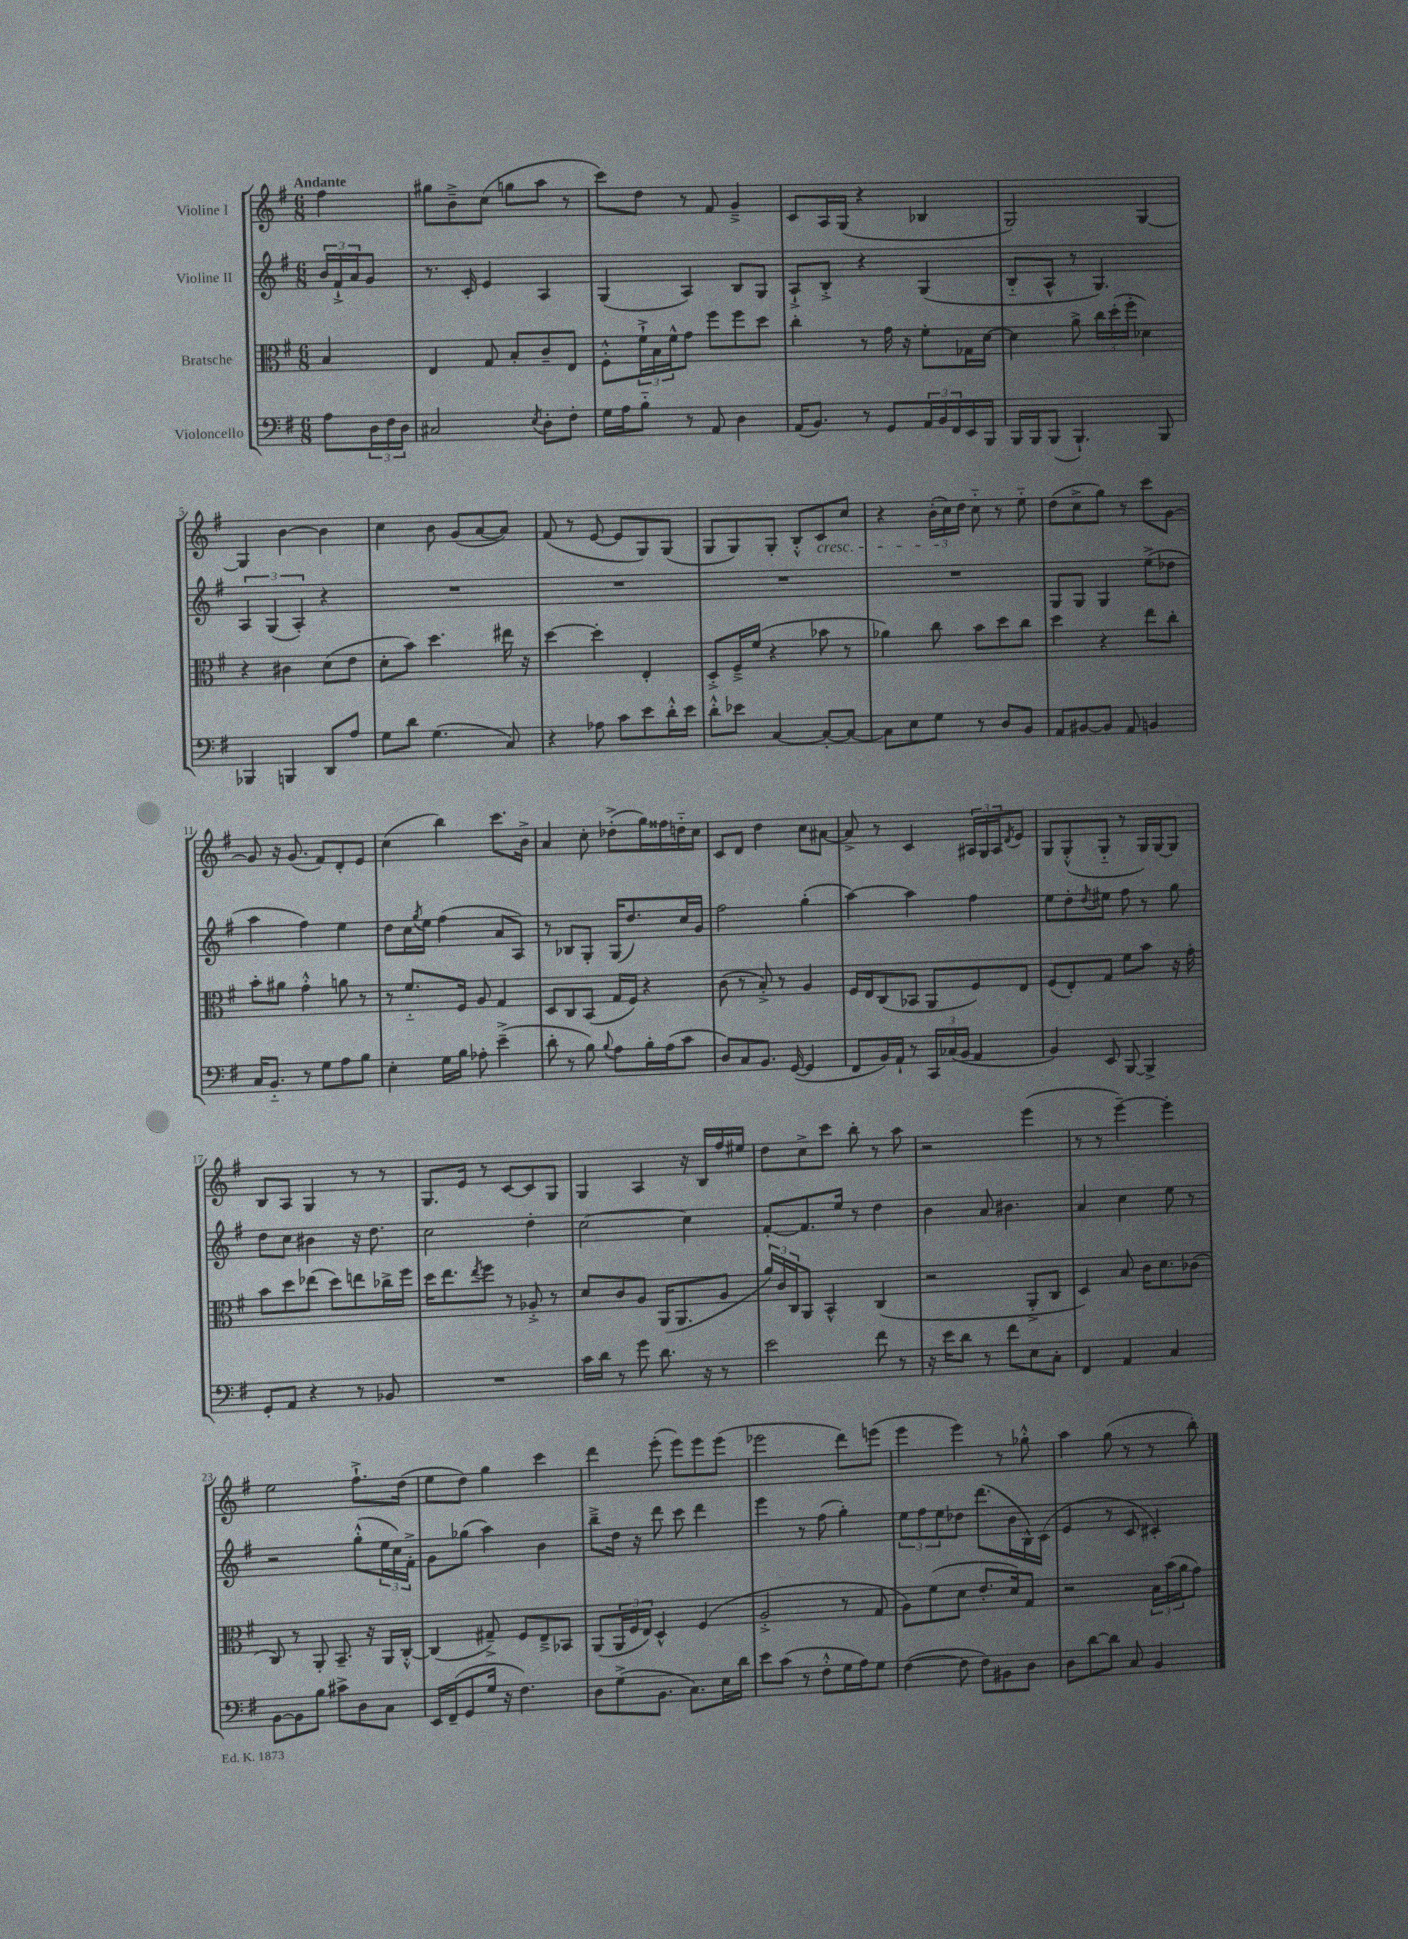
<<
\new StaffGroup <<
\new Staff = "s0" \with { instrumentName = "Violine I" } {
    \clef treble \key g \major \numericTimeSignature \time 6/8 \partial 4 \tempo "Andante"
    fis''4 |
    gis''8 b'8---> c''8( g''8 a''8 r8 |
    c'''8) d''8 r8 fis'8 g'4---> |
    c'8 a16 g16( r4 bes4 |
    g2) g4~ |
    g4 b'4~ b'4 |
    c''4 b'8 g'8( a'8~ a'8) |
    fis'8( r8 e'8~ e'8 g8) g8( |
    g8 g8) g8-. b8-.-^ c'8\cresc c''8 |
    r4 \tuplet 3/2 { b'16-.( c''16\!) d''16 } c''8-_ r8 e''8-_ |
    d''8( c''8-> g''8) r8 c'''8 g'8~ |
    g'8 r16 g'8.( fis'8) d'8-. e'8 |
    c''4( b''4) c'''8. b'16-> |
    a'4 c''8-. des''8-.->( g''16) fisis''16 d''16-_ c''16 |
    c'8 d'8 d''4 c''8 ais'8~ |
    ais'8-> r8 c'4 \tuplet 3/2 { ais16 g16 ais16 } \acciaccatura { d'8 } e'8 |
    g8 g8-.-^( g8-_ r8 g16) g16~ g8 |
    b8 a8 g4 r8 r8 |
    g8. e'16 r8 c'8~ c'8 g8 |
    g4 a4 r16 b16 fis''16 eis''16 |
    d''8 c''8-> c'''8 b''8-. r8 a''8 |
    r2 e'''4( |
    r8 r8 e'''4~--) e'''4-. |
    e''2 fis''8.-!-> d''16( |
    e''8 d''8) g''4 c'''4 |
    d'''4 e'''8-.( e'''8) e'''8 e'''8( |
    ees'''2 d'''8) e'''8( |
    e'''4 e'''4) r8 ges''8-.-^ |
    a''4 g''8( r8 r8 b''8-.) \bar "|." |
}
\new Staff = "s1" \with { instrumentName = "Violine II" } {
    \clef treble \key g \major \numericTimeSignature \time 6/8 \partial 4
    \tuplet 3/2 { b'16 fis'16-!-> a'16 } g'8 |
    r8. c'16-. e'4 a4 |
    g4( a4) b8 g8 |
    a8-!-> b8-.-> r4 g4( |
    b8-_ a8-^ r8 g4.) |
    \tuplet 3/2 { a4 g4( a4-.) } r4 |
    R2. |
    R2. |
    R2. |
    R2. |
    g8 g8 g4 e''8->( des''8 |
    a''4 fis''4) e''4 |
    d''8 c''16 \acciaccatura { g''8 } e''16 fis''4( a'8 a8) |
    r8 bes8 g8-. g16( d''8.) c''16 g'16 |
    fis''2 g''4-.( |
    a''4~) a''4 fis''4 |
    e''8 d''8-. \acciaccatura { d''8 } eis''8 fis''8 r8 g''8 |
    d''8 c''8 bis'4 r16 d''8. |
    c''2 d''4-. |
    c''2~ c''4 |
    fis'8~-. fis'8. e''16 r8 d''4 |
    b'4 a'8 bis'4. |
    a'4 c''4 e''8 r8 |
    r2 g''8-.-^( \tuplet 3/2 { e''16 c''16) fis'16-.-> } |
    g'8 ges''8( a''4) b'4 |
    b''8---> d''16 r16 d'''8 c'''8 d'''4 |
    e'''4 r8 fis''8( g''4-.) |
    \tuplet 3/2 { e''8 fis''8 e''8 } des''8 d'''8.( b'16 b16-^) c'16( |
    e'4 r8 c'8 cis'4-.) \bar "|." |
}
\new Staff = "s2" \with { instrumentName = "Bratsche" } {
    \clef alto \key g \major \numericTimeSignature \time 6/8 \partial 4
    b4 |
    e4 g8 b8-. c'8-- e8 |
    fis8-.-^ \tuplet 3/2 { fis'16-!-> b16 fis'16-^ } g'8 fis''8 fis''8 d''8 |
    c''4-. r8 g'16 r16 fis'8-. ges16 d'16~ |
    d'4 a'8-> \tuplet 3/2 { c''16 d''16-.( fis''16-. } des'4) |
    r4 cis'4 d'8( e'8 |
    d'8-. b'8) d''4. eis''16 r16 |
    d''4~ d''4-. e4-. |
    d8-.-> fis16---> fis'16( r4 bes'8 r8 |
    aes'4) c''8 b'8 d''8 c''8 |
    d''4 r4 e''8 c''8-. |
    b'8-. ais'8 g'4-.-^ a'8 r8 |
    r8 fis'8.-_ fis16 a8 g4 |
    d8 c8 b,8( g16 fis16) r4 |
    c'8( r8 b8-.->) r8 a4 |
    fis16 e16 c8( bes,8 a,8 fis8) e8 |
    fis8( e8-.) g8 fis'8 b'8 r16 g'16-. |
    b'8 d''8 ees''8( d''8) e''8 ces''16-> fis''16 |
    d''16 e''8. \acciaccatura { e''8 } fis''8 r8 aes8-.-> r8 |
    d'8 c'8 a8 a,16( a,8. a8 |
    \tuplet 3/2 { a'16) c'16 c16 } a,8 b,4-^ c4( |
    r2 a,8-.-> c8 |
    d4) b8 c'16 d'8. ces'8( |
    c8) r8 a,8-. b,8.-- r16 a,16 c16~-.-^ |
    c4( gis8--->) fis8 e8---> bes,8 |
    a,8( \tuplet 3/2 { a,16 fis16 e16) } d4-^ fis4( |
    a2-.-> r8 g8 |
    a8) fis'8( d'8 e'8.-. d'16) g8 |
    r2 \tuplet 3/2 { b16 b'16( a'16 } g'8) \bar "|." |
}
\new Staff = "s3" \with { instrumentName = "Violoncello" } {
    \clef bass \key g \major \numericTimeSignature \time 6/8 \partial 4
    a8 \tuplet 3/2 { d16 fis16 d16 } |
    cis2 \acciaccatura { e8 } d8-. fis8-. |
    g16 a16 b8-_ r8 a,8 d4 |
    a,16( b,8.) r8 g,8 \tuplet 3/2 { a,16 b,16 fis,16 } e,16 b,,16 |
    b,,16 b,,16 b,,8( b,,4.-!) b,,8 |
    bes,,4 b,,4 d,8 a8 |
    g8 d'8 g4.( c8) |
    r4 aes8 c'8 e'8 d'16-.-^ e'16 |
    d'8-.-^ ees'8 c4~ c8~-. c8~ |
    c8 e8 g8 r8 d8 b,8 |
    a,8 bis,8~ bis,8 a,8 b,4 |
    c16 b,8.-_ r8 g8 a8 b8 |
    e4-. g16 b16 aes8-. e'4--->( |
    d'8-. r8 b8) \appoggiatura { b8 } a8 b16-. a16( c'8 |
    d8) c8 b,8. g,16~( g,4 |
    fis,8 b,16) a,16-! r8 \tuplet 3/2 { c,16 ces16( b,16 } a,4 |
    b,4) e,8 b,,8~ b,,4-> |
    g,8-. a,8 r4 r8 bes,8 |
    R2. |
    c'16 d'16 r8 g'8 d'8. r16 r8 |
    e'2 fis'8 r8 |
    r16 e'16 d'8 r8 fis'8 e8 c8-. |
    fis,4 a,4 c4 |
    b,8~ b,8 b8 cis'8-> d8 c8 |
    e,16 fis,16--( g,8 g16 r16 fis4.) |
    d8 g8->( b,8. c8.) e16 d'16 |
    e'8 c'8( r8 fis8-.-^ g16 a16) g8 |
    fis4~( fis8 fis8) bis,8 d8 |
    d8 d'8~ d'8 c8 b,4 \bar "|." |
}
>>
>>
